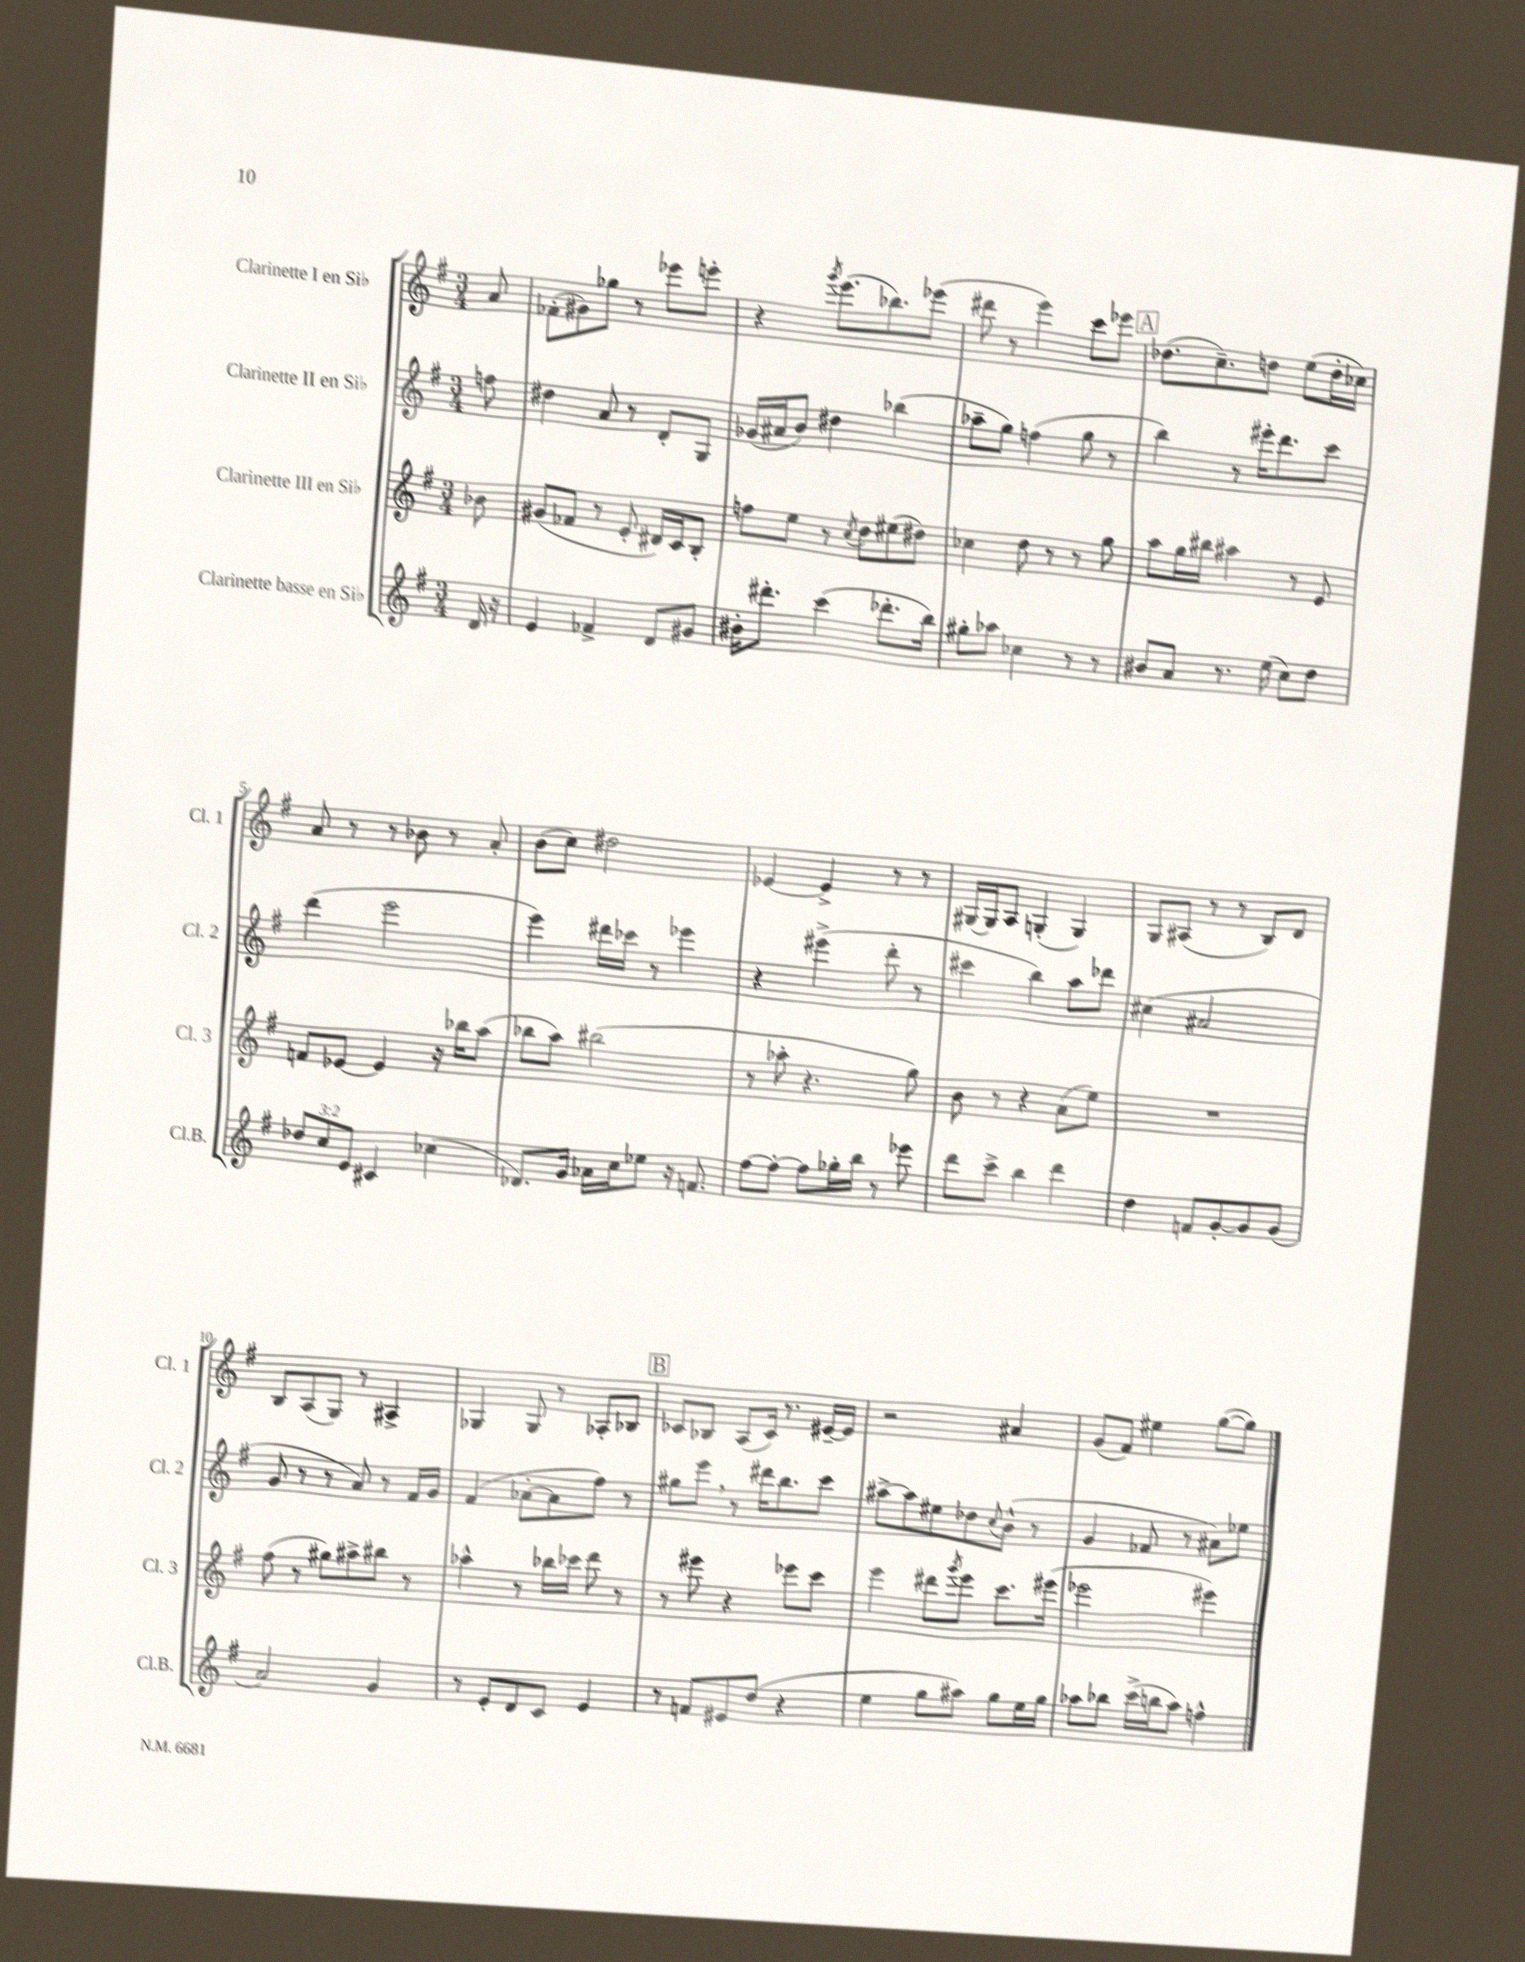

**kern	**kern	**kern	**kern
*staff4	*staff3	*staff2	*staff1
*clefG2	*clefG2	*clefG2	*clefG2
*k[f#]	*k[f#]	*k[f#]	*k[f#]
*M3/4	*M3/4	*M3/4	*M3/4
16d/	8b-\	8ff\	8a/
16r	.	.	.
=	=	=	=
4e/	(8g#/L	4dd#\	(8f-'\L
.	8f-/J	.	8g#\)
4f-^/	8r	8a/	8gg-\J
.	8e'/	8r	8r
8d/L	16d#/LL)	8d'/L	8eee-\L
.	16c/J	.	.
8g#/J	8B'/J	8G/J	8eee'\J
=	=	=	=
16b#'\LK	8ff\L	(16g-/LL	4r
8.ddd#'\J	.	16a#/J	.
.	8ee\J	8b/J)	.
.	.	.	8qggg/
(4ccc\	8r	4dd#\	(8.eee\L
.	8qcc/	.	.
.	8dd\L	.	.
.	.	.	8.bb-\)
8.ddd-'\L	(8ee#\	(4bb-\	.
.	8dd#\J)	.	(8eee-\J
16bb\Jk)	.	.	.
=	=	=	=
8gg#'\L	4cc-\	8aa-~\L	8ddd#\
8aa-\J	.	8gg\J)	8r
4cc-\	8dd\	(4ff\	4eee\)
.	8r	.	.
8r	8r	8gg\	8ccc\L
8r	8gg\	8r	8eee-\J
=	=	=	=
8b#/L	8aa\L	4bb\)	(8.dd-\L
8a/J	16gg\L	.	.
.	16bb#\JJ	.	8.cc~\)
8.r	4aa#\	8r	.
.	.	16eee#'\LK	8dd\J
(16ee\	.	8.ddd\	.
8cc\L)	8r	.	(8ee\L
8dd\J	8e/	8ccc\J	16dd'\L
.	.	.	16cc-\JJ)
=	=	=	=
12dd-/L	8f/L	(4ddd\	8a/
12cc/	.	.	.
.	[8e-/J	.	8r
12e/J	.	.	.
4c#/	4e-/]	2eee\	8r
.	.	.	8b-\
(4cc-\	16r	.	8r
.	16bb-\LK	.	.
.	(8aa\J	.	8a'/
=	=	=	=
8.d-/L)	8bb-\L	4eee\)	(8b\L
.	8aa\J)	.	8cc\J)
16g/Jk	.	.	.
16a-\LL	(2bb#\	16ddd#\LL	2dd#\
16cc\J	.	16ccc-\JJ	.
8ee-\J	.	8r	.
16r	.	4eee-\	.
8.f/	.	.	.
=	=	=	=
[8ff#\L	8r	4r	[4e-/
8ff#'\_J	8aa-'\	.	.
8ff#\]L	4.r	(4eee#^\	4e-^/]
16gg-'\L	.	.	.
16bb\JJ	.	.	.
8r	.	8ddd'\	8r
8eee-\	8gg\)	8r	8r
=	=	=	=
8ddd\L	8b\	4ccc#\	[16G#/LL
.	.	.	16G#/]J
8ccc^\J	8r	.	8A/J
4bb\	4r	4bb\)	(4G'/
4ddd\	(8a\L	8aa\L	4G/)
.	8ee\J)	8ddd-\J	.
=	=	=	=
4dd\	2.r	(4cc#\	8G/L
.	.	.	(8A#/J
8f/L	.	2a#/	8r
[8g'/	.	.	8r
8g/]	.	.	8B/L)
(8g/J	.	.	8d/J
=	=	=	=
2a/)	(8ff#\	8g/	8B/L
.	8r	8r	(8A/
.	8gg#\L)	8r	8G/J)
.	8aa#^\	8a/)	8r
4g/	8bb#\J	8r	4A#^/
.	8r	16f#/LL	.
.	.	16g/JJ	.
=	=	=	=
8r	4aa-^^\	(4f#/	4G-/
8e'/L	.	.	.
8d/	8r	[8a-'\L	8G-/
8c/J	16bb-\LL	8a-\]	8r
.	16ccc-\JJ	.	.
4e/	8ddd\	8ff#\J)	8A-'/L
.	8r	8r	8B-/J
=	=	=	=
8r	8r	8gg#\L	8c-/L
8f/L	8eee#\	8eee\J	8B-/J
8e#/	4r	8r	(8A/L
(8dd/J	.	16ddd#\LK	16c-/Jk)
.	.	8.bb\	8.r
4r	8eee-\L	.	.
.	8ccc\J	8ccc\J	[16e#~/LL
.	.	.	16e#/]JJ
=	=	=	=
4ee\	4eee\	[8aa#^\L	2r
.	.	8aa#\]	.
8gg\L	8ddd#\L	8ee#\	.
.	8qggg/	.	.
8aa#\J)	8eee\J	8dd-\	.
.	.	8qqcc/	.
8gg\L	8.ccc\L	(8b^^\J	4a#/
16ee\L	.	8r	.
16gg\JJ	(16eee#\Jk	.	.
=	=	=	=
8aa-\L	2eee-\	4g/	(8g/L
8bb-\J	.	.	8f#/J)
(16ccc^\LL	.	8f-/	4ee#\
16bb\J	.	.	.
8aa-\J)	.	8r	.
4ff^^\	4eee#\)	8a#\L)	([8gg\L
.	.	8ee-\J	8gg\]J)
==	==	==	==
*-	*-	*-	*-
